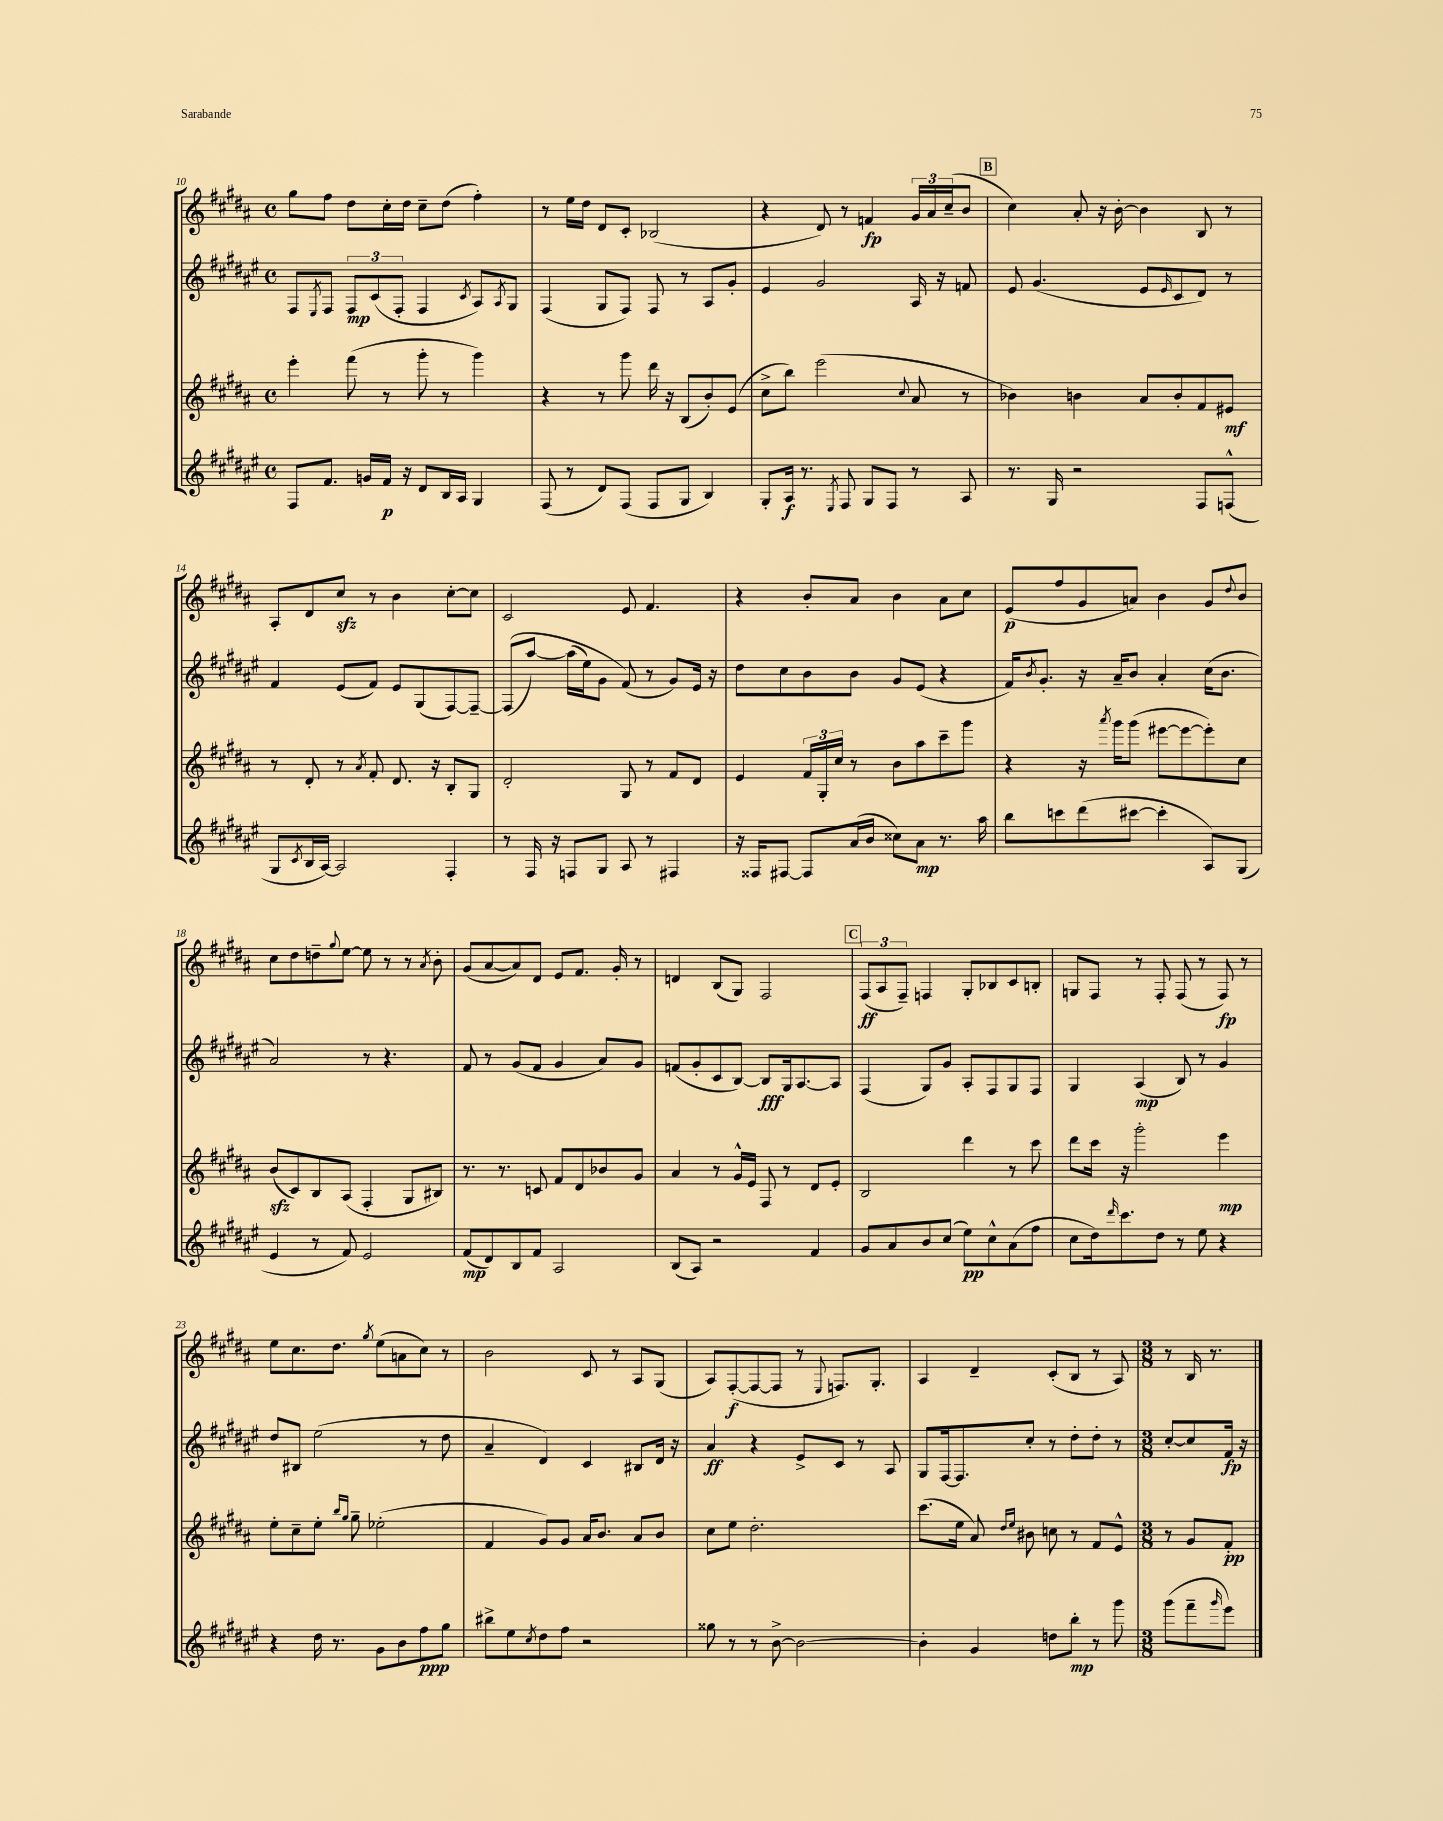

**kern	**dynam	**kern	**dynam	**kern	**dynam	**kern	**dynam
*part4	*part4	*part3	*part3	*part2	*part2	*part1	*part1
*staff4	*staff4	*staff3	*staff3	*staff2	*staff2	*staff1	*staff1
*clefG2	*	*clefG2	*	*clefG2	*	*clefG2	*
*k[f#c#g#d#a#e#]	*	*k[f#c#g#d#a#]	*	*k[f#c#g#d#a#e#]	*	*k[f#c#g#d#a#]	*
*M4/4	*	*M4/4	*	*M4/4	*	*M4/4	*
*met(c)	*	*met(c)	*	*met(c)	*	*met(c)	*
=10	=10	=10	=10	=10	=10	=10	=10
8F#/L	.	4eee'\	.	8F#/L	.	8gg#\L	.
.	.	.	.	8qE#/	.	.	.
8.f#/J	.	.	.	8F#/J	.	8ff#\J	.
.	.	(8fff#\	.	12F#/L	mp	8dd#\L	.
16gn/LL	.	.	.	.	.	.	.
.	.	.	.	(12c#/	.	.	.
16f#/JJ	p	8r	.	.	.	16cc#'\L	.
.	.	.	.	12F#'/J	.	.	.
16r	.	.	.	.	.	16dd#\JJ	.
8d#/L	.	8ggg#'\	.	4F#/	.	8cc#~\L	.
16B/L	.	8r	.	.	.	(8dd#\J	.
16A#/JJ	.	.	.	.	.	.	.
.	.	.	.	8qc#/	.	.	.
4G#/	.	4ggg#\)	.	8A#/L)	.	4ff#'\)	.
.	.	.	.	8qA#/	.	.	.
.	.	.	.	8G#/J	.	.	.
=11	=11	=11	=11	=11	=11	=11	=11
(8F#/	.	4r	.	(4F#/	.	8r	.
8r	.	.	.	.	.	16ee\LL	.
.	.	.	.	.	.	16dd#\JJ	.
8d#/L)	.	8r	.	8G#/L	.	8d#/L	.
(8F#/J	.	8ggg#\	.	8F#/J)	.	8c#'/J	.
8F#/L	.	16ddd#\	.	8F#/	.	(2B-X/	.
.	.	16r	.	.	.	.	.
8G#/J	.	(8B/L	.	8r	.	.	.
4B/)	.	8b'/)	.	8A#/L	.	.	.
.	.	(8e/J	.	8g#'/J	.	.	.
=12	=12	=12	=12	=12	=12	=12	=12
8G#'/L	.	8cc#^\L	.	4e#/	.	4r	.
16A#/Jk	f	8bb\J)	.	.	.	.	.
8.r	.	.	.	.	.	.	.
.	.	(2eee\	.	2g#/	.	8d#/)	.
8qE#/	.	.	.	.	.	.	.
8F#/	.	.	.	.	.	8r	.
8G#/L	.	.	.	.	.	4fn/	fp
8F#/J	.	.	.	.	.	.	.
.	.	8qqcc#/	.	.	.	.	.
8r	.	8a#/	.	16A#/	.	24g#/LL	.
.	.	.	.	.	.	24a#/	.
.	.	.	.	16r	.	.	.
.	.	.	.	.	.	(24cc#~/J	.
8A#/	.	8r	.	8fn/	.	8b/J	.
!!LO:REH:place=s1:t=B
=13	=13	=13	=13	=13	=13	=13	=13
8.r	.	4b-X\)	.	8e#/	.	4cc#\)	.
.	.	.	.	(4.g#/	.	.	.
16G#/	.	.	.	.	.	.	.
2r	.	4bn\	.	.	.	8a#'/	.
.	.	.	.	.	.	16r	.
.	.	.	.	.	.	[16b'\	.
.	.	8a#/L	.	8e#/L	.	4b\]	.
.	.	.	.	16qqe#/	.	.	.
.	.	8b'/	.	8c#/	.	.	.
8F#/L	.	8f#/	.	8d#/J)	.	8B/	.
(8Fn^^/J	.	8e#X/J	mf	8r	.	8r	.
!!LO:LB:g=z
=14	=14	=14	=14	=14	=14	=14	=14
8G#/L	.	8r	.	4f#/	.	8A#'/L	.
8qc#/	.	.	.	.	.	.	.
16B/L	.	8d#'/	.	.	.	8d#/	.
[16A#/JJ)	.	.	.	.	.	.	.
2A#/]	.	8r	.	(8e#/L	.	8cc#zz/J	.
.	.	8qa#/	.	.	.	.	.
.	.	8f#'/	.	8f#/J)	.	8r	.
.	.	8.d#/	.	8e#/L	.	4b\	.
.	.	.	.	(8G#/	.	.	.
.	.	16r	.	.	.	.	.
4F#'/	.	8B'/L	.	[8F#/)	.	[8cc#'\L	.
.	.	8G#/J	.	8F#~/J_	.	8cc#\J]	.
=15	=15	=15	=15	=15	=15	=15	=15
8r	.	2d#'/	.	((8F#/L]	.	2c#/	.
16F#/	.	.	.	[8aa#/J)	.	.	.
16r	.	.	.	.	.	.	.
8Fn/L	.	.	.	(16aa#\LL]	.	.	.
.	.	.	.	16ee#\J)	.	.	.
8G#/J	.	.	.	8g#\J	.	.	.
8A#/	.	8G#/	.	(8f#/)	.	8e/	.
8r	.	8r	.	8r	.	4.f#/	.
4F#X/	.	8f#/L	.	8g#/L)	.	.	.
.	.	8d#/J	.	16e#/Jk	.	.	.
.	.	.	.	16r	.	.	.
=16	=16	=16	=16	=16	=16	=16	=16
16r	.	4e/	.	8dd#\L	.	4r	.
16F##X/KL	.	.	.	.	.	.	.
[8F#X/J	.	.	.	8cc#\	.	.	.
8F#/L]	.	24f#/LL	.	8b\	.	8b'/L	.
.	.	24G#'/	.	.	.	.	.
.	.	24cc#/JJ	.	.	.	.	.
(16a#/L	.	8r	.	8b\J	.	8a#/J	.
16b/JJ	.	.	.	.	.	.	.
8cc##X\L)	.	8b\L	.	8g#/L	.	4b\	.
8a#\J	mp	8aa#\	.	(8e#/J	.	.	.
8.r	.	8ccc#~\	.	4r	.	8a#\L	.
.	.	8ggg#\J	.	.	.	8cc#\J	.
16aa#\	.	.	.	.	.	.	.
=17	=17	=17	=17	=17	=17	=17	=17
8bb\L	.	4r	.	16f#/KL)	.	(8e/L	p
.	.	.	.	8qb/	.	.	.
.	.	.	.	8.g#'/J	.	.	.
8cccn\	.	.	.	.	.	8ff#/	.
(8ddd#\	.	16r	.	16r	.	8g#/	.
.	.	8qaaa#/	.	.	.	.	.
.	.	16ggg#\KL	.	16a#~/KL	.	.	.
[8ccc#X\J	.	(8ggg#\J	.	8b/J	.	8an/J)	.
4ccc#'\]	.	[8eee#X\L	.	4a#'/	.	4b\	.
.	.	8eee#\_	.	.	.	.	.
8A#/L)	.	8eee#'\])	.	(16cc#\KL	.	8g#/L	.
.	.	.	.	8.b\J	.	.	.
.	.	.	.	.	.	8qqdd#/	.
(8G#/J	.	8cc#\J	.	.	.	8b/J	.
!!LO:LB:g=z
=18	=18	=18	=18	=18	=18	=18	=18
4e#/	.	(8bzz/L	.	2a#/)	.	8cc#\L	.
.	.	8c#/)	.	.	.	8dd#\	.
8r	.	8B/	.	.	.	8ddn~\	.
.	.	.	.	.	.	8qqgg#/	.
8f#/)	.	(8A#/J	.	.	.	[8ee\J	.
2e#/	.	4F#'/	.	8r	.	8ee\]	.
.	.	.	.	4.r	.	8r	.
.	.	8G#/L	.	.	.	8r	.
.	.	.	.	.	.	8qa#/	.
.	.	8B#X/J)	.	.	.	8b'\	.
=19	=19	=19	=19	=19	=19	=19	=19
(8f#/L	mp	8.r	.	8f#/	.	(8g#/L	.
8d#/)	.	.	.	8r	.	[8a#/	.
.	.	8.r	.	.	.	.	.
8B/	.	.	.	(8g#/L	.	8a#/])	.
8f#/J	.	8cn/	.	8f#/J	.	8d#/J	.
2A#/	.	8f#/L	.	4g#/	.	8e/L	.
.	.	8d#/	.	.	.	8.f#/J	.
.	.	8b-X/	.	8a#/L)	.	.	.
.	.	.	.	.	.	16g#'/	.
.	.	8g#/J	.	8g#/J	.	8r	.
=20	=20	=20	=20	=20	=20	=20	=20
(8B/L	.	4a#/	.	(8fn/L	.	4dn/	.
8A#/J)	.	.	.	8g#'/	.	.	.
2r	.	8r	.	8c#/	.	(8B/L	.
.	.	16g#^^/LL	.	[8B/J)	.	8G#/J)	.
.	.	16e/JJ	.	.	.	.	.
.	.	8F#/	.	8B/L]	fff	2F#/	.
.	.	8r	.	16G#/k	.	.	.
.	.	.	.	[8.A#/	.	.	.
4f#/	.	8d#/L	.	.	.	.	.
.	.	8e'/J	.	8A#/J]	.	.	.
!!LO:REH:place=s1:t=C
=21	=21	=21	=21	=21	=21	=21	=21
8g#/L	.	2B/	.	(4F#/	.	(12F#/L	ff
.	.	.	.	.	.	12A#/	.
8a#/	.	.	.	.	.	.	.
.	.	.	.	.	.	12F#~/J)	.
8b/	.	.	.	8G#/L)	.	4Fn/	.
(8cc#/J	.	.	.	8g#/J	.	.	.
8ee#\L)	pp	4ddd#\	.	8A#'/L	.	8G#'/L	.
8cc#^^\	.	.	.	8F#/	.	8B-X/	.
(8a#\	.	8r	.	8G#/	.	8c#/	.
8ff#\J	.	8ccc#\	.	8F#/J	.	8Bn'/J	.
=22	=22	=22	=22	=22	=22	=22	=22
8cc#\L	.	8ddd#\L	.	4G#/	.	8Gn/L	.
16dd#\k)	.	16ccc#\Jk	.	.	.	8F#/J	.
16qqddd#/	.	.	.	.	.	.	.
8.ccc#\	.	16r	.	.	.	.	.
.	.	2ggg#'\	.	(4A#/	mp	8r	.
8dd#\J	.	.	.	.	.	8F#'/	.
8r	.	.	.	8B/)	.	(8F#/	.
8ee#\	.	.	.	8r	.	8r	.
4r	.	4eee\	mp	4g#/	.	8F#/)	fp
.	.	.	.	.	.	8r	.
!!LO:LB:g=z
=23	=23	=23	=23	=23	=23	=23	=23
4r	.	8ee'\L	.	8dd#/L	.	8ee\L	.
.	.	8cc#~\	.	8B#X/J	.	8.cc#\	.
16dd#\	.	8ee'\J	.	(2ee#\	.	.	.
8.r	.	.	.	.	.	8.dd#\J	.
.	.	16qqbb/LL	.	.	.	.	.
.	.	16qqgg#/JJ	.	.	.	.	.
.	.	8gg#~\	.	.	.	.	.
.	.	.	.	.	.	8qgg#/	.
8g#\L	.	(2ee-X'\	.	.	.	(8ee\L	.
8b\	.	.	.	.	.	8an\	.
8ff#\	ppp	.	.	8r	.	8cc#\J)	.
8gg#\J	.	.	.	8dd#\	.	8r	.
=24	=24	=24	=24	=24	=24	=24	=24
8bb#X^\L	.	4f#/	.	4a#~/	.	2b\	.
8ee#\	.	.	.	.	.	.	.
8qcc#/	.	.	.	.	.	.	.
8dd#\	.	8g#/L)	.	4d#/)	.	.	.
8ff#\J	.	8g#/J	.	.	.	.	.
2r	.	16a#/KL	.	4c#/	.	8c#/	.
.	.	8.b/J	.	.	.	.	.
.	.	.	.	.	.	8r	.
.	.	8a#/L	.	8B#X/L	.	8A#/L	.
.	.	8b/J	.	16d#/Jk	.	(8G#/J	.
.	.	.	.	16r	.	.	.
=25	=25	=25	=25	=25	=25	=25	=25
8gg##X\	.	8cc#\L	.	4a#/	ff	8A#/L)	.
8r	.	8ee\J	.	.	.	([8F#'/	f
8r	.	2.dd#'\	.	4r	.	8F#/_	.
[8b^\	.	.	.	.	.	8F#/J]	.
2b\_	.	.	.	8e#^/L	.	8r	.
.	.	.	.	.	.	8qqE/	.
.	.	.	.	8c#/J	.	8.Fn/L)	.
.	.	.	.	8r	.	.	.
.	.	.	.	.	.	8.G#'/J	.
.	.	.	.	8A#/	.	.	.
=26	=26	=26	=26	=26	=26	=26	=26
4b'\]	.	(8.ccc#\L	.	8G#/L	.	4A#/	.
.	.	.	.	[16F#/k	.	.	.
.	.	16ee\Jk	.	8.F#/]	.	.	.
4g#/	.	8a#/)	.	.	.	4d#~/	.
.	.	16qqdd#/LL	.	.	.	.	.
.	.	16qqee/JJ	.	.	.	.	.
.	.	8b#X\	.	8cc#'/J	.	.	.
8ddn\L	.	8ccn\	.	8r	.	(8c#'/L	.
8bb'\J	mp	8r	.	8dd#'\L	.	8B/J	.
8r	.	8f#/L	.	8dd#'\J	.	8r	.
8ggg#\	.	8e^^/J	.	8r	.	8A#/)	.
=27	=27	=27	=27	=27	=27	=27	=27
*M3/8	*	*M3/8	*	*M3/8	*	*M3/8	*
(8ggg#\L	.	8r	.	[8cc#'/L	.	8r	.
8fff#~\	.	8g#/L	.	8cc#/]	.	16B/	.
.	.	.	.	.	.	8.r	.
16qqggg#/	.	.	.	.	.	.	.
8eee#\J)	.	8f#'/J	pp	16f#/Jk	fp	.	.
.	.	.	.	16r	.	.	.
==	==	==	==	==	==	==	==
*-	*-	*-	*-	*-	*-	*-	*-
